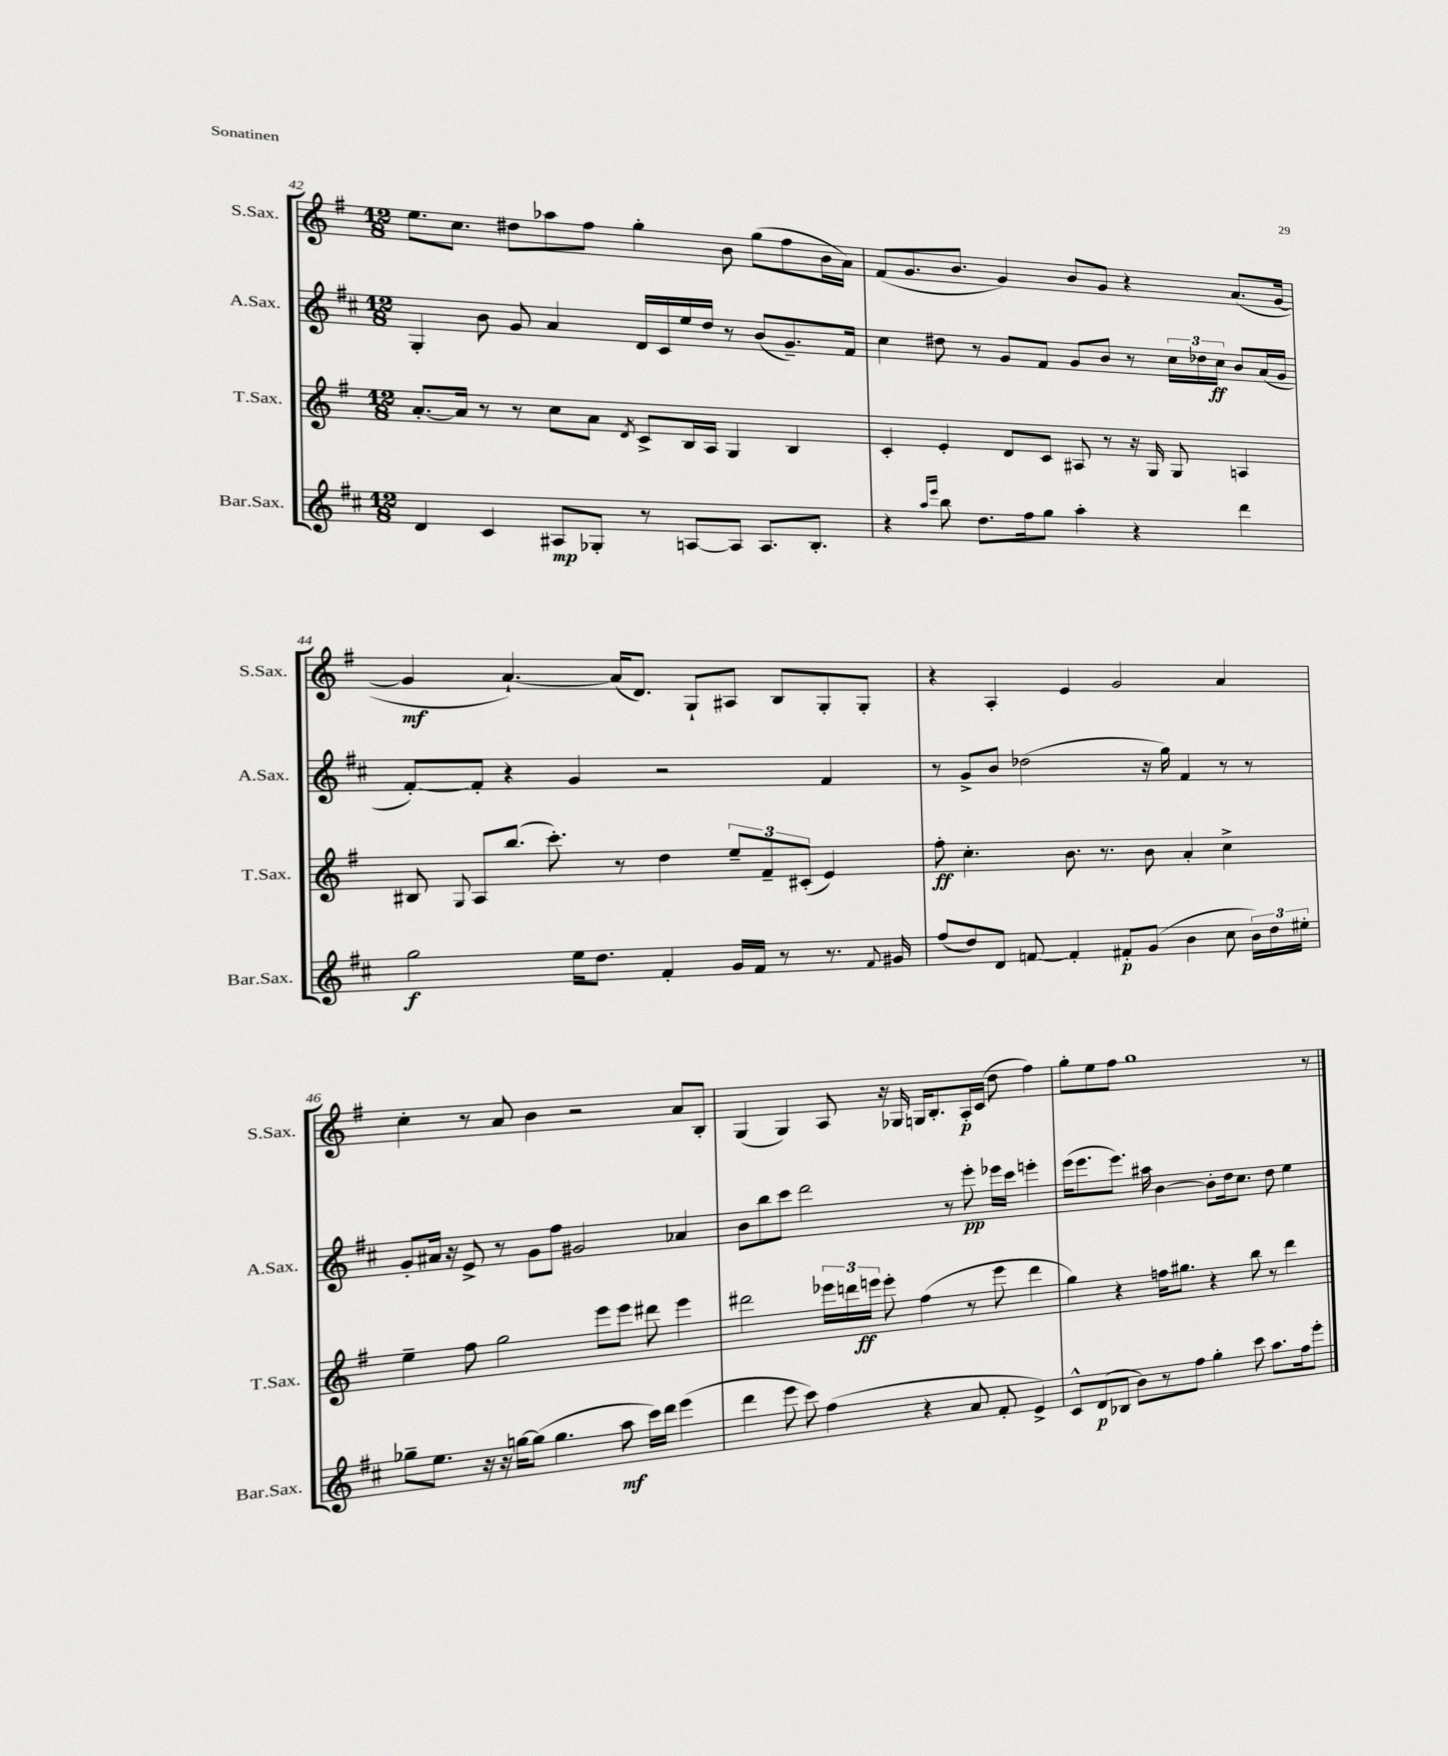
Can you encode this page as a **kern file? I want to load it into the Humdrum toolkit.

**kern	**kern	**kern	**kern
*staff4	*staff3	*staff2	*staff1
*clefG2	*clefG2	*clefG2	*clefG2
*k[f#c#]	*k[f#]	*k[f#c#]	*k[f#]
*M12/8	*M12/8	*M12/8	*M12/8
4d	[8.a'	4G'	8.ee
.	16a]	.	8.cc
4c#	8r	8b	.
.	8r	8g	8dd#
8A#	8cc	4a	8aa-
8G-'	8a	.	8ff#
.	8qd	.	.
8r	8c^	16d	4gg'
.	.	16c#	.
[8A	16B	16ee	.
.	16A	16dd	.
8A]	4G	8r	8b
8.A	.	(8b	(8gg
.	4B	8.g~)	8ff#
8.B'	.	.	.
.	.	.	16b
.	.	16f#	16a)
=	=	=	=
4r	4c'	4cc#	(8f#
.	.	.	8.g
16qqaa	.	.	.
16qqeee	.	.	.
8bb	4e'	8dd#	.
.	.	.	8.b
8.dd	.	8r	.
.	8d	8g	4g)
16ff#	.	.	.
8gg	8c	8f#	.
4aa'	8A#	8g	8b
.	8r	8b	8g
4r	16r	8r	4r
.	16G	.	.
.	8G	24cc#	.
.	.	24dd-	.
.	.	24cc#	.
4ddd	4A	8b	(8.a
.	.	(16a	.
.	.	16g	[16g
=	=	=	=
2gg	8B#	[8f#')	4g]
.	8qqG	.	.
.	8A	8f#']	.
.	(8.bb	4r	[4.a`)
.	8.ccc')	.	.
16ee	.	4g	.
8.dd	.	.	.
.	8r	.	(16a]
.	.	.	8.d)
4f#'	4dd	2r	.
.	.	.	8G`
16g	12ee~	.	8A#
16f#	.	.	.
.	12f#~	.	.
8r	.	.	8B
.	(12c#'	.	.
8.r	4e)	4f#	8G'
.	.	.	8G'
8qqf#	.	.	.
16g#	.	.	.
=	=	=	=
(8ff#	8ff#'	8r	4r
8dd)	4.cc'	8g^	.
8d	.	8b	4A'
[8f	.	(2dd-	.
4f']	8.b	.	4e
.	8.r	.	.
8f#'	.	.	2g
(8g	8b	16r	.
.	.	16gg)	.
4b	4a'	4f#	.
8cc#	4cc^	8r	4a
24b)	.	8r	.
24dd	.	.	.
24ee#'	.	.	.
=	=	=	=
8gg-~	4ee~	8g'	4cc'
8.ee	.	16a#	.
.	.	16r	.
.	8ff#	8e^	8r
16r	.	.	.
16r	2gg	8r	8a
[16gg	.	.	.
(8gg]	.	8g	4b
4.gg	.	8ff#	.
.	.	2g#	2r
.	8eee	.	.
8aa	8eee	.	.
16ccc#)	8ddd#	.	.
16ddd	.	.	.
(4eee	4eee	4a-	8a
.	.	.	8B'
=	=	=	=
4ddd	2ddd#	8b	(4G
.	.	8bb	.
8eee	.	8ccc#	4G)
8ccc#)	.	2ddd	.
(4ff#	24eee-	.	8A
.	24ddd	.	.
.	24eee	.	.
.	8eee'	.	16r
.	.	.	16G-
4r	(4ff#	.	16G
.	.	.	8.B'
.	.	8r	.
8a	8r	8eee'	16A'
.	.	.	(16c
8f#'	8eee	16eee-	8dd
.	.	16ccc#	.
4e^)	4ddd	4eee'	4ff#)
=	=	=	=
8c#^^	4gg)	(16eee	8gg'
.	.	8.eee	.
(8d	.	.	8ee
8B-	4r	8.eee)	8ff#
8b)	.	.	1gg
.	.	16aa#	.
8r	16ff	[4b	.
.	8.gg#	.	.
8ff#	.	.	.
4gg'	4r	8b']	.
.	.	16dd	.
.	.	8.cc#	.
8ccc#	8bb	.	.
8.aa	8r	8dd	.
.	4ddd	4ee	.
16ff#	.	.	.
8eee'	.	.	8r
==	==	==	==
*-	*-	*-	*-
